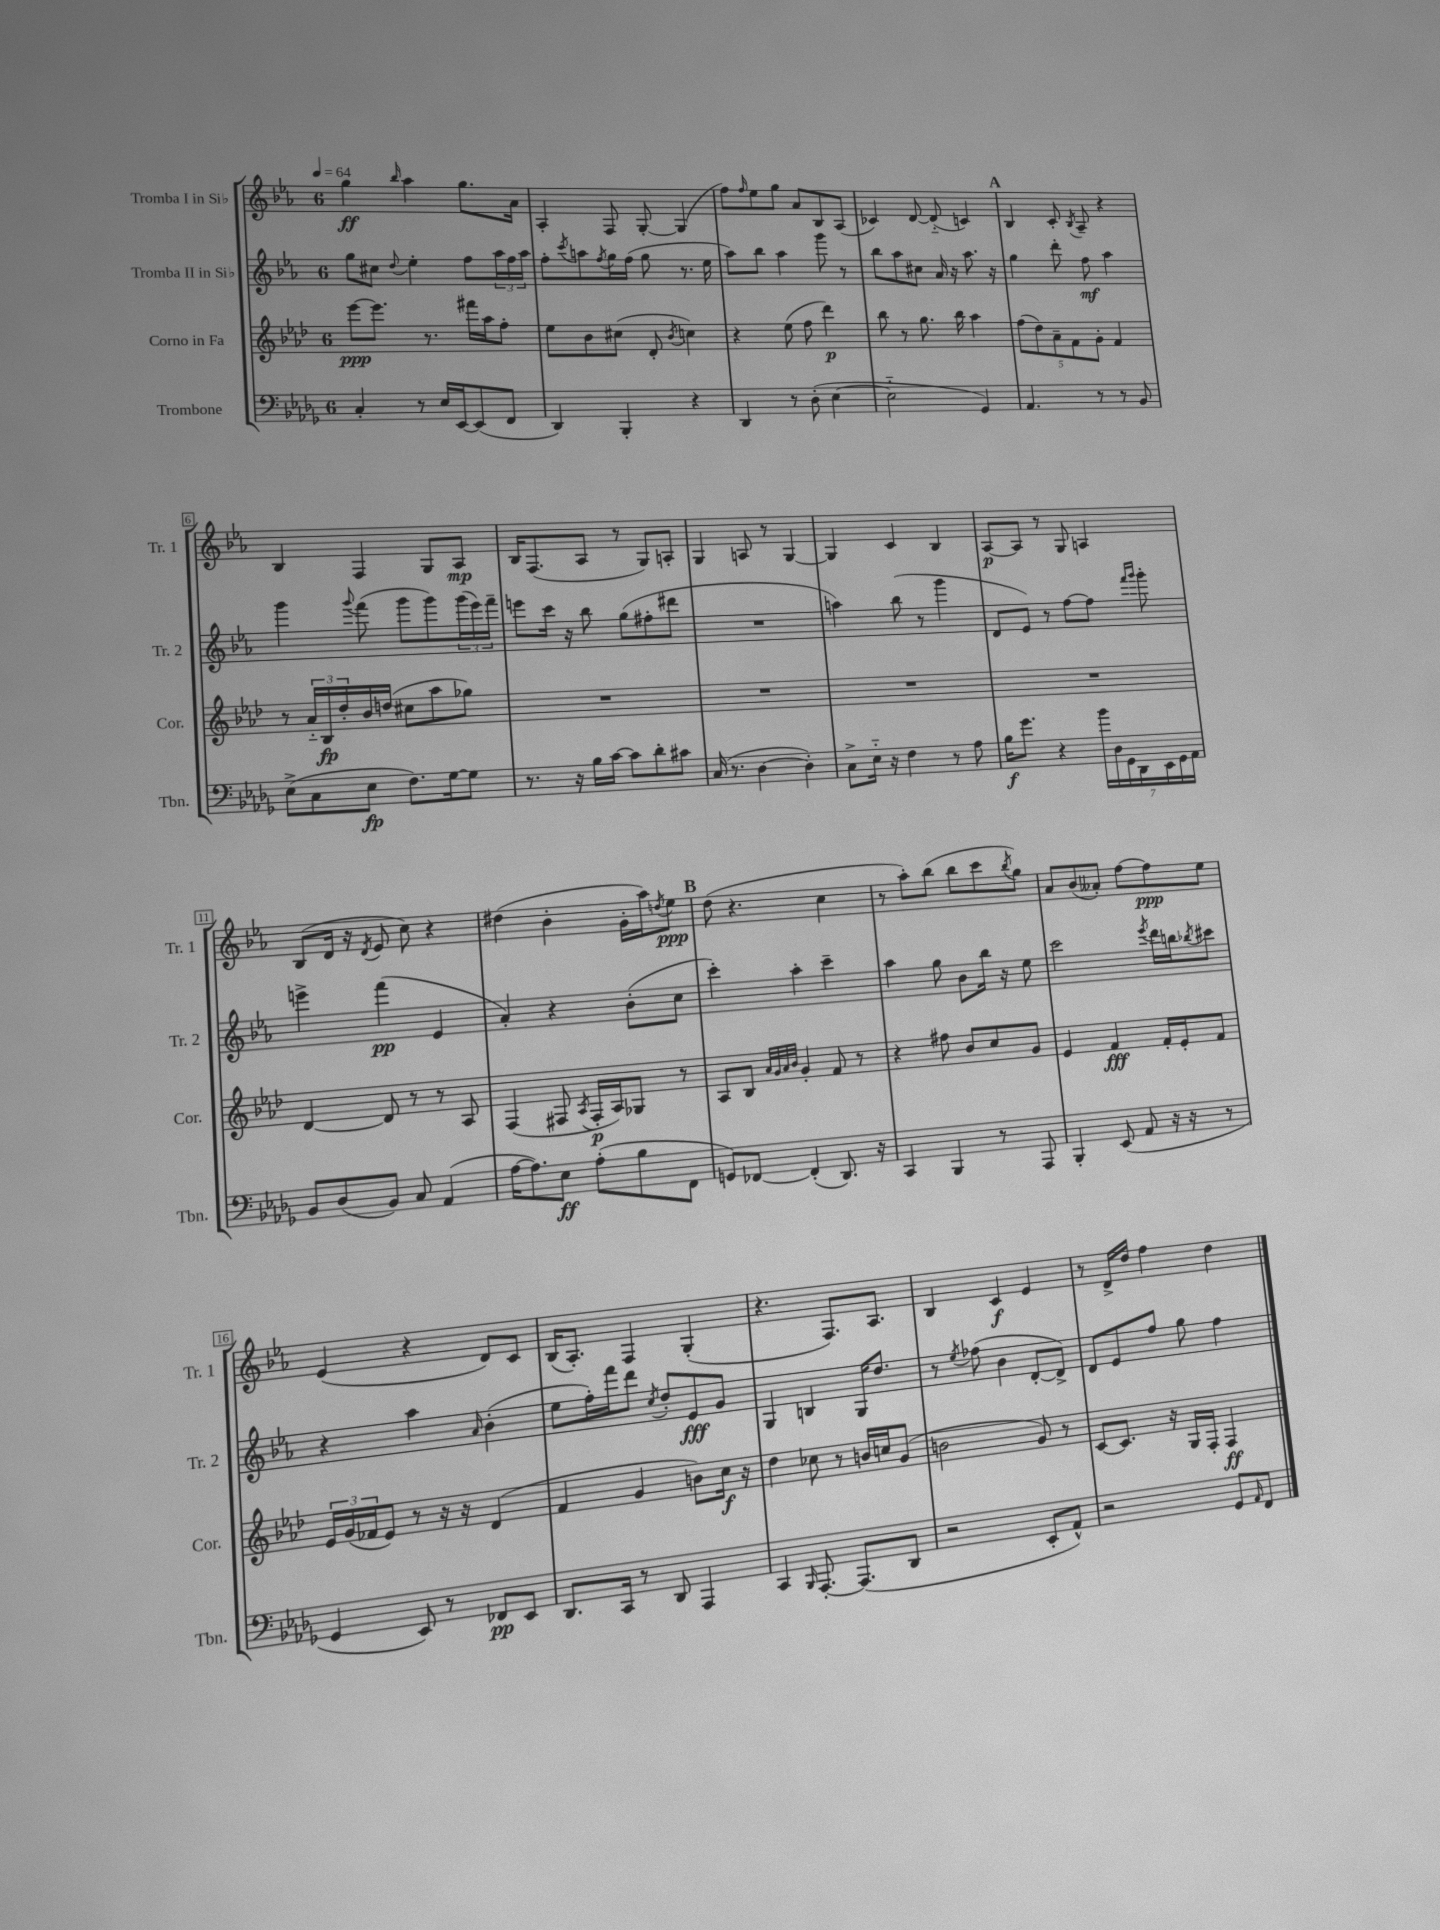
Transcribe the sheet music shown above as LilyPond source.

<<
\new StaffGroup <<
\new Staff = "s0" \with { instrumentName = "Tromba I in Sib" shortInstrumentName = "Tr. 1" } {
    \clef treble \key ees \major \once \override Staff.TimeSignature.style = #'single-digit \time 6/8 \tempo 4 = 64
    g''4\ff \grace { bes''16 } aes''4 g''8. aes'16 |
    aes4-. f8 g8~-. g4( |
    f''8) \grace { f''16 } ees''8 g''8 aes'8 bes8 aes8( |
    ces'4) d'8~ d'8-_( c'4) |
    \mark \markup { \bold "A" } bes4 c'8-. \acciaccatura { bes8 } aes8-- r4 |
    bes4 f4 g8 aes8\mp |
    bes16 f8.( aes8 r8 g8) a8-. |
    g4 a8 r8 g4~ |
    g4 c'4 bes4 |
    aes8~\p aes8 r8 g8 a4 |
    bes8( d'16 r16 \acciaccatura { d'8 } ees'8 c''8) r4 |
    dis''4( bes'4-. g'16-. aes''16) \acciaccatura { d''8 } ees''8\ppp |
    \mark \markup { \bold "B" } d''8( r4. c''4 |
    r8 aes''8-.) bes''8( bes''8 c'''8 \acciaccatura { bes''8 } g''8) |
    aes'8 bes'8( aeses'8-.) f''8~ f''8\ppp ees''8 |
    ees'4( r4 d'8) c'8 |
    bes16( aes8.-.) f4 g4-.( |
    r4. f8.) aes8. |
    bes4 c'4\f ees'4 |
    r8 d'16-> d''16 f''4 d''4 \bar "|." |
}
\new Staff = "s1" \with { instrumentName = "Tromba II in Sib" shortInstrumentName = "Tr. 2" } {
    \clef treble \key ees \major \once \override Staff.TimeSignature.style = #'single-digit \time 6/8
    g''8 cis''8 \appoggiatura { d''8 } ees''4-. f''8 \tuplet 3/2 { aes''16 f''16 aes''16 } |
    f''8-. \acciaccatura { c'''8 } a''8 \acciaccatura { f''8 } g''16 f''16( g''8 r8. ees''16 |
    aes''8) bes''8 aes''4 g'''8 r8 |
    bes''8 aes''8 cis''8 aes'16 r16 aes''8. r16 |
    \mark \markup { \bold "A" } g''4 d'''8-. f''8\mf aes''4 |
    g'''4 \appoggiatura { g'''8 } f'''8( g'''8 g'''8) \tuplet 3/2 { g'''16( ees'''16) f'''16-- } |
    e'''8 c'''16 r16 bes''8 g''8( fis''8-. dis'''8 |
    R2. |
    a''4) bes''8( r8 g'''4 |
    d'8 ees'8) r8 f''8~ f''8 \grace { f'''16 g'''16 } g'''8-. |
    e'''4-> f'''4\pp( ees'4 |
    aes'4-.) r4 bes'8-.( c''8 |
    \mark \markup { \bold "B" } c'''4-.) aes''4-. c'''4-- |
    aes''4 g''8 bes'8 bes''16 r16 ees''8 |
    c'''2 \acciaccatura { ees'''8 } d'''16 b''16 \acciaccatura { bes''8 } cis'''8 |
    r4 aes''4 \grace { aes'16 } bes'4-.( |
    ees''8 f''16-.) f'''16 d'''8 \acciaccatura { c''8 } d''8-. ees'8\fff g'8 |
    g4 b4 g16 d''8. |
    r8 \acciaccatura { ees''8 } fes''8( bes'4 d'8~-. d'8->) |
    d'8 ees'8 f''8 g''8 f''4 \bar "|." |
}
\new Staff = "s2" \with { instrumentName = "Corno in Fa" shortInstrumentName = "Cor." } {
    \clef treble \key aes \major \once \override Staff.TimeSignature.style = #'single-digit \time 6/8
    ees'''8~\ppp ees'''8. r8. fis'''16 aes''16 f''8-. |
    ees''8 bes'8 cis''8( des'8-. \acciaccatura { bes'8 } c''4) |
    r4 ees''8( f''8 des'''4\p) |
    bes''8 r8 g''8. bes''16 aes''4 |
    \mark \markup { \bold "A" } \tuplet 5/4 { f''8( des''8) aes'8-- f'8 g'8-. } f'4 |
    r8 \tuplet 3/2 { aes'16-_ bes16\fp des''16-. } bes'16 d''16( cis''8 aes''8 ges''8) |
    R2. |
    R2. |
    R2. |
    R2. |
    des'4~ des'8 r8 r8 aes8 |
    f4( fis8 \acciaccatura { aes8 } fis16-.\p aes16) ges8 r8 |
    \mark \markup { \bold "B" } aes8 bes8 \grace { aes'32 g'32 aes'32 bes'32 } g'4-. f'8 r8 |
    r4 fis''8 bes'8 c''8 g'8 |
    ees'4 f'4\fff f'16-. ees'16-. f'8 |
    \tuplet 3/2 { ees'16 g'16( fes'16 } ees'8) r8 r16 r16 des'4( |
    f'4 g'4 b'8) c''16\f r16 |
    des''4 ces''8 r8 b'16 c''16 g'8( |
    b'2 g'8) r8 |
    c'8~ c'8. r16 g16 f16-. f4\ff \bar "|." |
}
\new Staff = "s3" \with { instrumentName = "Trombone" shortInstrumentName = "Tbn." } {
    \clef bass \key des \major \once \override Staff.TimeSignature.style = #'single-digit \time 6/8
    c4-. r8 ees16 ees,16~ ees,8( f,8 |
    des,4) bes,,4-. r4 |
    des,4 r8 des8-.( ees4~ |
    ees2-_ ges,4) |
    \mark \markup { \bold "A" } aes,4. r8 r8 bes,8 |
    ees8->( c8 ees8\fp f8.) ges16~ ges8 |
    r8. r16 bes16 c'16~ c'8 des'8-. cis'8 |
    c16( r8. des4~ des4-.) |
    c8-> ees16-_ r16 f4 r8 aes8 |
    bes16\f ges'8. r4 \tuplet 7/4 { bes'16 des16 ges,16 des,16 ees,16 ges,16 aes,16 } |
    bes,8 des8( bes,8) c8 aes,4( |
    aes16~ aes8.) ees8\ff aes8-.( bes8 f,8 |
    \mark \markup { \bold "B" } g,8) fes,8~ fes,4-.( des,8.) r16 |
    c,4 bes,,4 r8 aes,,8 |
    bes,,4-. ees,8( aes,8 r16 r16 r8 |
    ges,4 ees,8) r8 fes,8\pp ees,8 |
    des,8. c,16 r8 des,8 aes,,4 |
    c,4 \grace { bes,,16 } aes,,8.~-. aes,,8.( des,8 |
    r2 ees,8-. aes,8-^) |
    r2 ges,8 \grace { aes,16 } f,8 \bar "|." |
}
>>
>>
\layout { \context { \Score \override BarNumber.stencil = #(make-stencil-boxer 0.1 0.3 ly:text-interface::print) } }
